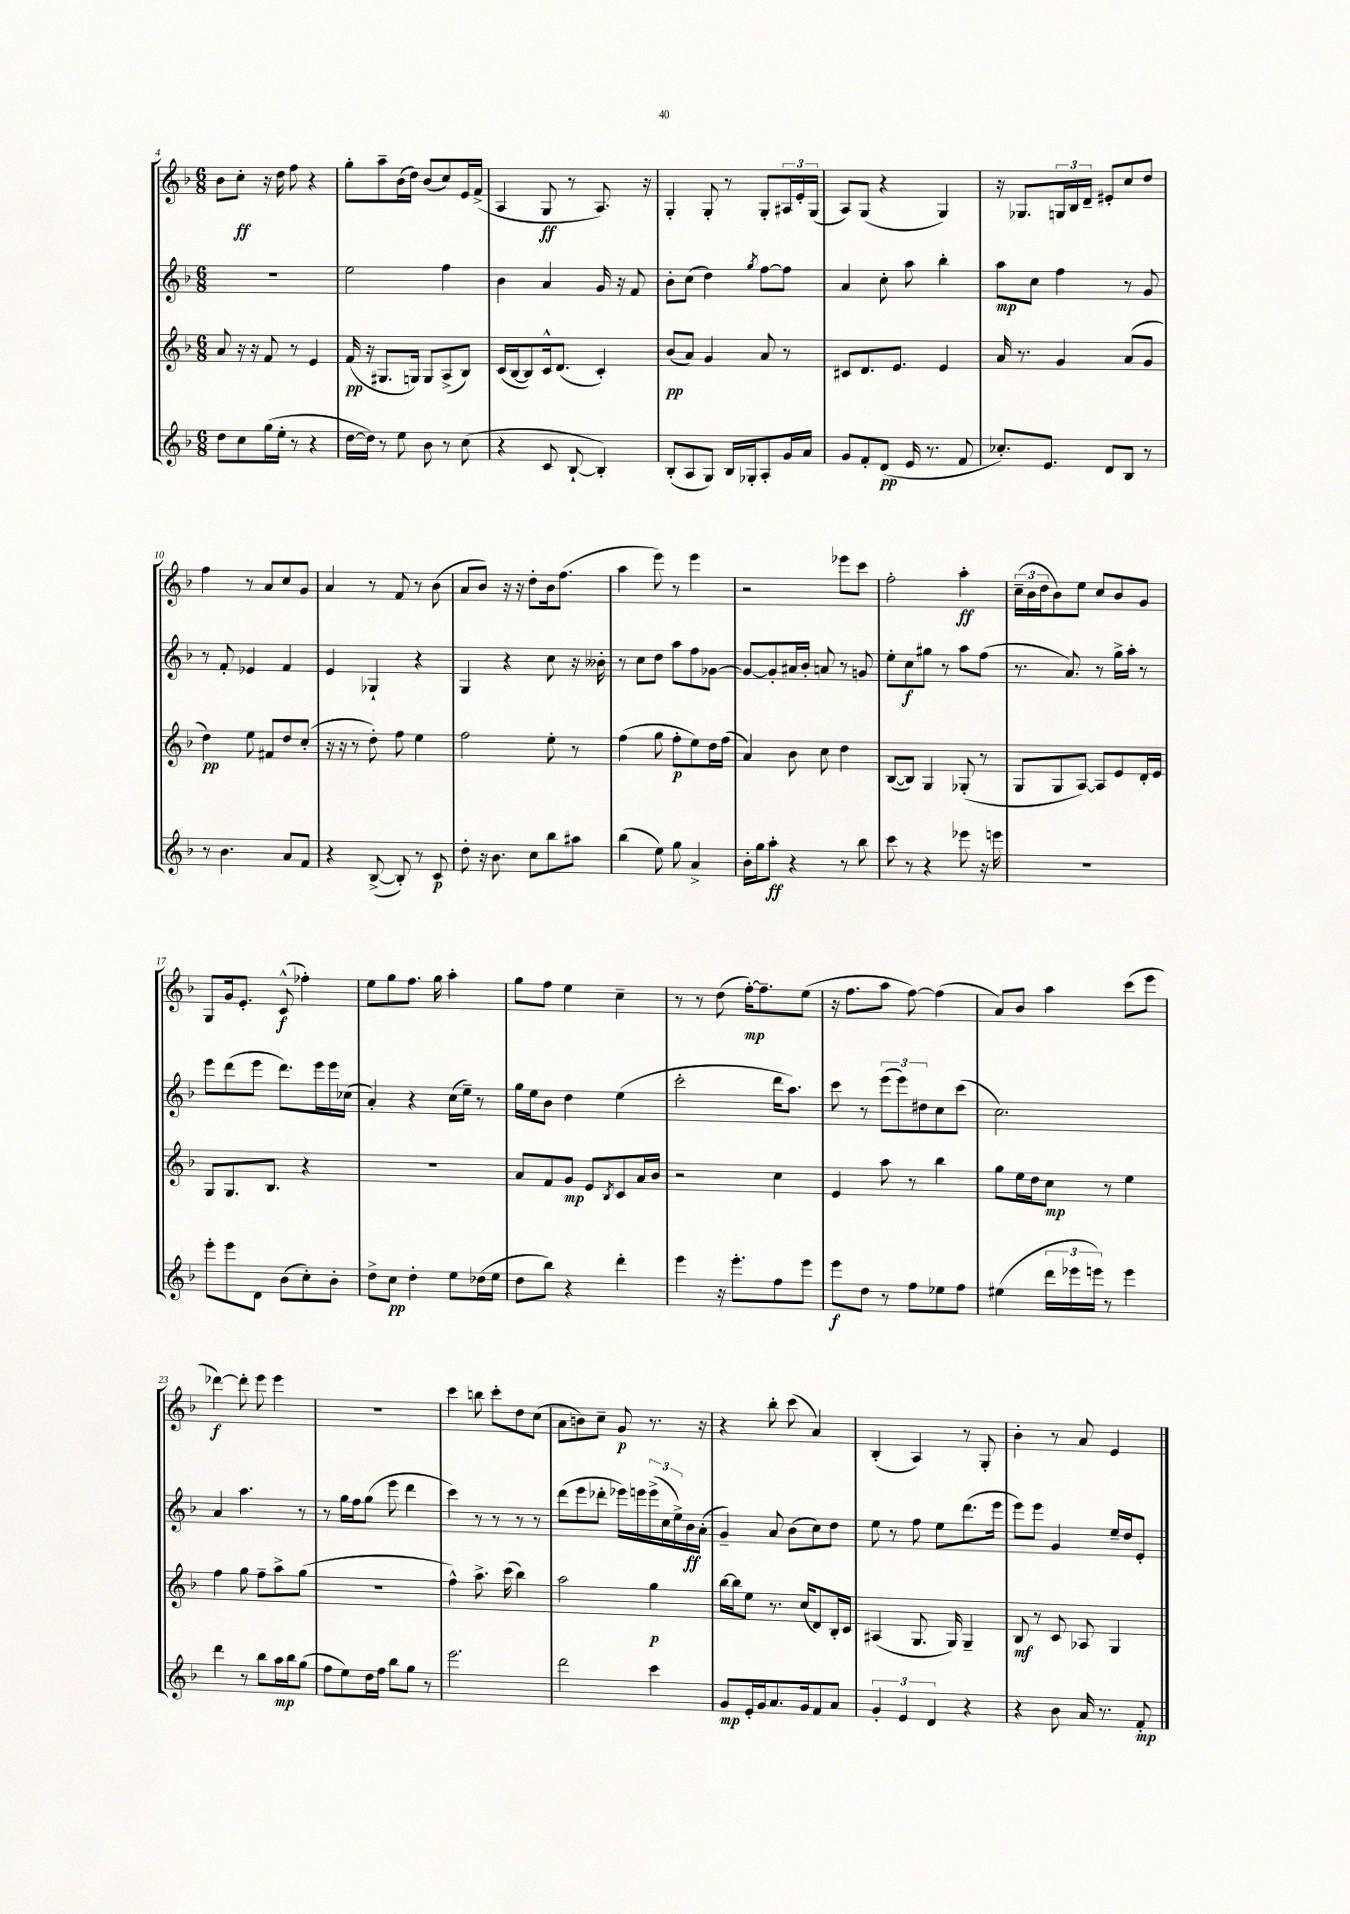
<<
\new StaffGroup <<
\new Staff = "s0" {
    \clef treble \key f \major \numericTimeSignature \time 6/8
    bes'8 c''8-.\ff r16 d''16 f''8 r4 |
    g''8-. a''8-- bes'16( d''16) bes'8( c''8) e'16 f'16->( |
    a4 g8\ff r8 a8.) r16 |
    g4-. g8-. r8 g8-. \tuplet 3/2 { ais16 e'16-. g16( } |
    a8) g8( r4 g4) |
    r16 ges8. \tuplet 3/2 { g16 bes16 d'16-- } eis'8-. c''8 d''8 |
    f''4 r8 a'8 c''8 g'8 |
    a'4 r8 f'8 r8 bes'8( |
    a'8 bes'8) r16 r16 d''8-. bes'16 f''8.( |
    a''4 e'''8) r8 e'''4 |
    r2 ees'''8 c'''8 |
    f''2-. a''4-.\ff |
    \tuplet 3/2 { c''16--( bes'16 d''16 } bes'8) e''8 c''8 bes'8 g'8 |
    g8 g'16 e'8.-. c'8-^\f( fes''4-.) |
    e''8 g''8 f''8. g''16 a''4-. |
    g''8 f''8 e''4 c''4-- |
    r8 r8 d''8( f''16~-.\mp) f''8.-- e''8( |
    r16 f''8. a''8 f''8~) f''4( |
    a'8) bes'8 a''4 c'''8( e'''8 |
    des'''4~\f) des'''8-. e'''8 e'''4 |
    R2. |
    c'''4 b''8 c'''8-. d''8 c''8( |
    a'8 b'8) c''8-- g'8\p r8. r16 |
    r4 bes''8-. c'''8( a'4) |
    bes4-.( a4) r8 g8-. |
    bes'4-. r8 a'8 e'4 \bar "|." |
}
\new Staff = "s1" {
    \clef treble \key f \major \numericTimeSignature \time 6/8
    R2. |
    e''2 f''4 |
    bes'4 a'4 g'16 r16 f'8 |
    bes'8-. c''8( d''4) \acciaccatura { g''8 } f''8~ f''8 |
    a'4 c''8-. a''8 bes''4-. |
    a''8\mp c''8 f''4 r8 g'8 |
    r8 f'8-. ees'4 f'4 |
    e'4 ges4-! r4 |
    g4 r4 c''8 r16 beses'16-. |
    r8 c''8 d''8 a''8 f''8 ges'8~ |
    ges'8~ ges'8-. ais'16 bes'16-. a'8 r8 g'8 |
    e''8-. c''8\f gis''8 r8 a''8 f''8( |
    r8. a'8.) r8 g''16-> a''16-. r8 |
    e'''8 d'''8( e'''8 d'''8.) e'''16 e'''16 ces''16( |
    a'4-.) r4 c''16( e''16--) r8 |
    g''16 e''16 bes'8 d''4 e''4( |
    c'''2-. d'''16 a''8.) |
    c'''8 r8 \tuplet 3/2 { e'''8( e'''8) dis''8 } c''8 c'''8( |
    c''2.) |
    a'4 a''4. r8 |
    r8 g''16 f''16 g''8( e'''8 d'''4 |
    c'''4) r8 r8 r8 r8 |
    d'''8( e'''8 des'''8-. ees'''16) e'''16 \tuplet 3/2 { e'''16->( c''16 e''16->) } bes'16\ff a'16-.( |
    g'4--) a'8 bes'8( c''8) d''8 |
    e''8 r8 f''8 e''8 d'''8.( e'''16 |
    e'''8) e'''8 g'4 e''16-- d''16 e'8-. \bar "|." |
}
\new Staff = "s2" {
    \clef treble \key f \major \numericTimeSignature \time 6/8
    a'8 r16 r16 f'8 r8 e'4 |
    f'16\pp( r16 gis8. g16) g8 a8->( bes8) |
    c'16( bes16~ bes8) c'16-^ d'8.( c'4-.) |
    bes'8\pp( a'8) g'4 a'8 r8 |
    cis'8 d'8. e'8. e'4 |
    a'16 r8. g'4 a'8( g'8 |
    d''4\pp) e''8 fis'8 d''8 c''8-.( |
    r16 r16 r8 d''8-.) f''8 e''4 |
    f''2 e''8-. r8 |
    f''4( g''8 f''8-.\p e''8) d''16 f''16( |
    a'4) bes'8 c''8 d''4 |
    bes8~( bes8) g4 ges8-.( r8 |
    g8 g8 a8~) a8 e'8 d'16-. e'16 |
    g8 g8. bes8. r4 |
    R2. |
    a'8 f'8 g'8\mp e'8 \acciaccatura { bes8 } c'8 a'16 bes'16 |
    r2 c''4 |
    e'4 a''8 r8 bes''4 |
    g''8 e''16 d''16 c''8\mp r8 e''4 |
    f''4 g''8 f''8-- a''8-> g''8( |
    R2. |
    f''4-^) a''8.-> c'''16( bes''4) |
    a''2 g''4\p |
    bes''16~ bes''16 e''8 r8. c''16( d'8) bes16-. c'16 |
    ais4( g8. g16) g4-- |
    bes8\mf r8 c'8 aes8 g4 \bar "|." |
}
\new Staff = "s3" {
    \clef treble \key f \major \numericTimeSignature \time 6/8
    d''8 c''8 g''16( e''16-. r8 r4 |
    d''16~ d''16) r8 e''8 bes'8 r8 c''8( |
    r4 c'8 bes8~-! bes4-.) |
    bes8-.( a8 g8) bes16 ges16-. a8-. g'16 a'16 |
    g'8 f'8-. d'8\pp( e'16 r8. f'8 |
    ces''8.-.) e'8. d'8 bes8 r8 |
    r8 bes'4. a'8 f'8 |
    r4 bes8~->( bes8-.) r8 c'8\p |
    d''8-. r16 bes'8. c''8 bes''8 ais''8 |
    bes''4( e''8) g''8 a'4-> |
    bes'16-. g''16 a''8-.\ff r4 r8 bes''8 |
    c'''8 r8 r4 ees'''8 r16 e'''16 |
    R2. |
    e'''8-. e'''8 d'8 bes'8( c''8-.) bes'8-. |
    d''8-> c''8\pp d''4-. e''8 des''16( e''16 |
    d''8 bes''8) r4 d'''4-. |
    e'''4 r16 e'''8.-. f''8 e'''8 |
    e'''8\f d''8 r8 f''8 ees''8 f''8 |
    eis''4( \tuplet 3/2 { d'''16 ees'''16 e'''16) } r8 e'''4 |
    d'''4 r8 bes''8 a''16\mp bes''16 g''8( |
    f''8 e''8) d''16 f''16 bes''8 g''8 r8 |
    e'''2. |
    d'''2 c'''4 |
    g'8\mp e'16-. g'16 a'8. g'16 f'8 a'8 |
    \tuplet 3/2 { g'4-. e'4 d'4 } r4 |
    r4 bes'8 a'16 r8. f'8-.\mp \bar "|." |
}
>>
>>
\layout { \context { \Score currentBarNumber = #4 } }
